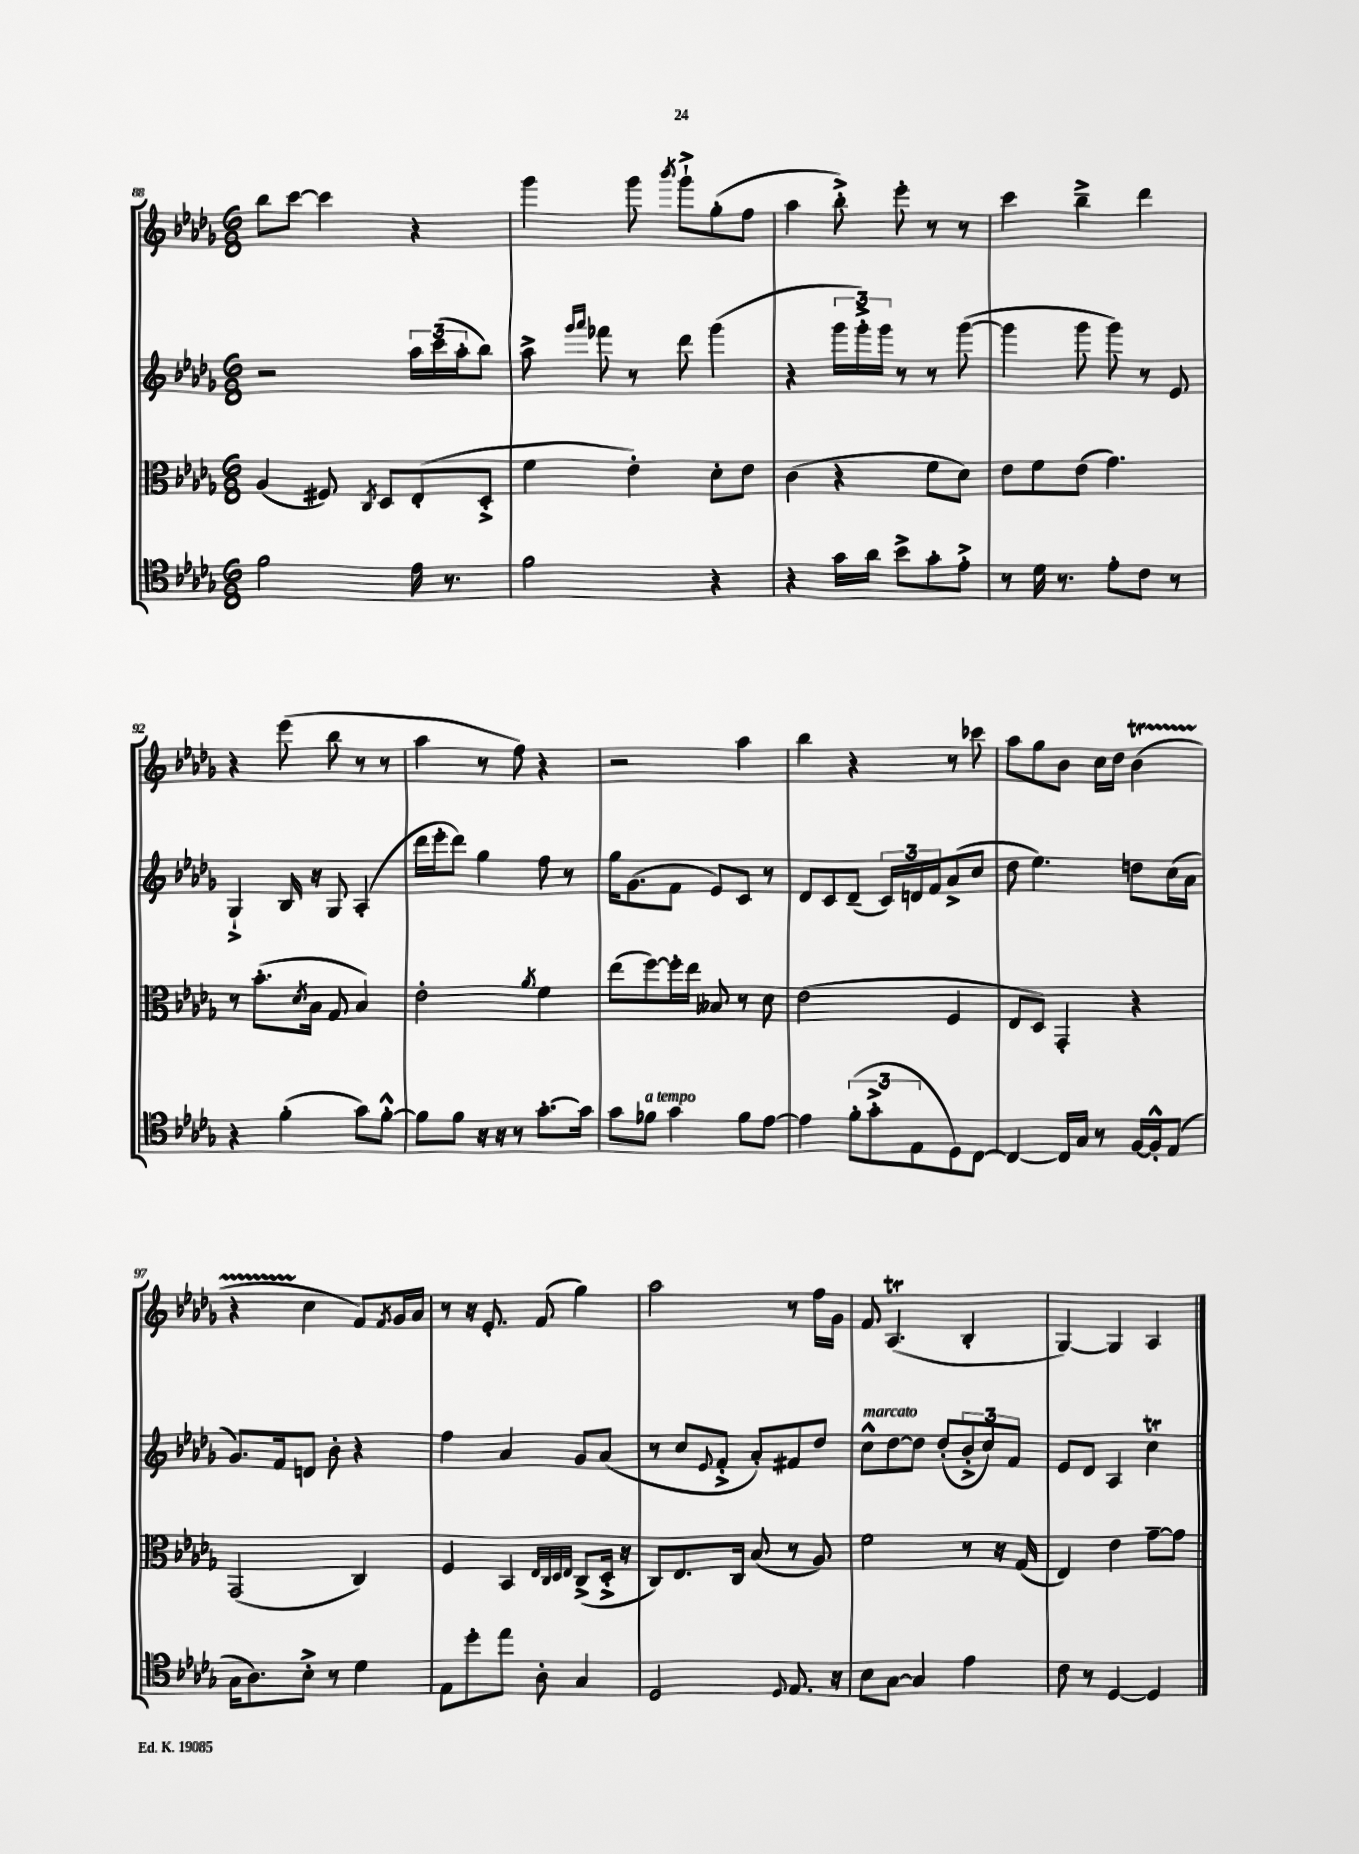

**kern	**kern	**kern	**kern
*part4	*part3	*part2	*part1
*staff4	*staff3	*staff2	*staff1
*clefC4	*clefC3	*clefG2	*clefG2
*k[b-e-a-d-g-]	*k[b-e-a-d-g-]	*k[b-e-a-d-g-]	*k[b-e-a-d-g-]
*M6/8	*M6/8	*M6/8	*M6/8
=88	=88	=88	=88
2f\	(4A-/	2r	8bb-\L
.	.	.	[8ccc\J
.	8F#X/)	.	4ccc\]
.	8qC/	.	.
.	8D-/L	.	.
16e-\	(8E-'/	24aa-\LL	4r
.	.	(24ccc\	.
8.r	.	.	.
.	.	24aa-'\J	.
.	8D-'^/J	8bb-\J)	.
=89	=89	=89	=89
2f\	4f\	8aa-^\	4ggg-\
.	.	16qqggg-/LL	.
.	.	16qqaaa-/JJ	.
.	.	8fff-X\	.
.	4e-'\)	8r	8ggg-\
.	.	.	8qbbb-/
.	.	8ddd-\	8ggg-`^\L
4r	8d-'\L	(4ggg-\	(8gg-'\
.	8e-\J	.	8ff\J
=90	=90	=90	=90
4r	(4c\	4r	4aa-\
16g-\LL	4r	24ggg-\LL	8bb-'^\)
.	.	24ggg-'^\)	.
16a-\JJ	.	.	.
.	.	24ggg-\JJ	.
8b-^\L	.	8r	8eee-'\
8g-'\	8f\L	8r	8r
8e-'^\J	8d-\J)	([8ggg-\	8r
=91	=91	=91	=91
8r	8e-\L	4ggg-\]	4ccc\
16d-\	8f\	.	.
8.r	.	.	.
.	(8e-\J	8ggg-\	4bb-~^\
8e-'\L	4.g-\)	8ggg-\)	.
8c\J	.	8r	4ddd-\
8r	.	8e-/	.
!!LO:LB:g=z
=92	=92	=92	=92
4r	8r	4G-`^/	4r
.	(8.b-'\L	.	.
(4f'\	.	16B-/	(8eee-\
.	8qd-/	.	.
.	16B-\Jk	16r	.
.	8G-/	8G-/	8bb-\
8g-\L)	4B-/)	(4A-'/	8r
[8f'^^\J	.	.	8r
=93	=93	=93	=93
8f\L]	2e-'\	16ddd-\LL	4aa-\
.	.	16eee-'\J	.
8f\J	.	8ddd-\J)	.
16r	.	4gg-\	8r
16r	.	.	.
8r	.	.	8ff\)
.	8qa-/	.	.
[8.g-'\L	4f\	8ff\	4r
.	.	8r	.
16g-\Jk]	.	.	.
=94	=94	=94	=94
8g-\L	(8ee-\L	16gg-\KL	2r
.	.	(8.g-\	.
!LO:TX:a:i:t=a tempo	!	!	!
8f-X\J	[8ff\)	.	.
4g-\	16ff'\L]	8f\J	.
.	16ee-\JJ	.	.
.	8B--X/	8e-/L)	.
8f-\L	8r	8c/J	4aa-\
[8e-\J	8d-\	8r	.
=95	=95	=95	=95
4e-\]	(2e-\	8d-/L	4bb-\
.	.	8c/	.
(12f'\L	.	(8d-~/J	4r
12g-'^\	.	.	.
.	.	24c/LL)	.
12E-\	.	24dn/	.
.	.	24f/J	.
8D-\)	4F/	(8a-^/	8r
[8C\J	.	8cc/J	8ccc-X\
=96	=96	=96	=96
4C/_	8E-/L	8dd-\	8aa-\L
.	8D-/J)	4.ee-\)	8gg-\
16C/LL]	4GG-'/	.	8b-\J
16G-/JJ	.	.	.
8r	.	.	16cc\LL
.	.	.	16dd-\JJ
[16F/LL	4r	8ddn\L	(4b-T\
16F'^^/J]	.	.	.
(8E-/J	.	(16cc\L	.
.	.	16a-\JJ	.
!!LO:LB:g=z
=97	=97	=97	=97
16G-\KL	(2GG-/	8.g-/L)	4r
8.A-\)	.	.	.
.	.	16f/k	.
8B-'^\J	.	8dn/J	4cc\
8r	.	8b-'\	.
4d-\	4C/)	4r	8f/L)
.	.	.	8qf/
.	.	.	16g-/L
.	.	.	16a-/JJ
=98	=98	=98	=98
8E-\L	4F/	4ff\	8r
8dd-'\	.	.	16r
.	.	.	8.e-'/
8ee-\J	4BB-/	4a-/	.
8A-'\	.	.	(8f/
.	32qqE-/LLL	.	.
.	32qqC/	.	.
.	32qqD-/	.	.
.	32qqE-/JJJ	.	.
4G-/	(8C^/L	8g-/L	4gg-\)
.	16D-'^/Jk	(8a-/J	.
.	16r	.	.
=99	=99	=99	=99
2D-/	8C/L)	8r	2aa-\
.	8.E-/	8cc/L	.
.	.	8qqe-/	.
.	.	8f'^/J	.
.	16C/Jk	.	.
.	(8B-/	8a-'/L)	.
8qqD-/	.	.	.
8.E-/	8r	8f#X/	8r
.	8A-/)	8dd-/J	16ff\LL
16r	.	.	16g-\JJ
=100	=100	=100	=100
!	!	!LO:TX:a:i:t=marcato	!
8B-\L	2f\	8cc^^\L	8f/
[8G-\J	.	[8dd-\	(4.A-T/
4G-/]	.	8dd-\J]	.
.	.	(8dd-'/L	.
4e-\	8r	12b-'^/	4B-'/
.	.	12cc/)	.
.	16r	.	.
.	.	12f/J	.
.	(16G-/	.	.
=101	=101	=101	=101
8c\	4E-/)	8e-/L	[4G-/)
8r	.	8d-/J	.
[4D-/	4e-\	4A-/	4G-/]
4D-/]	[8g-~\L	4cct\	4A-/
.	8g-\J]	.	.
==	==	==	==
*-	*-	*-	*-
